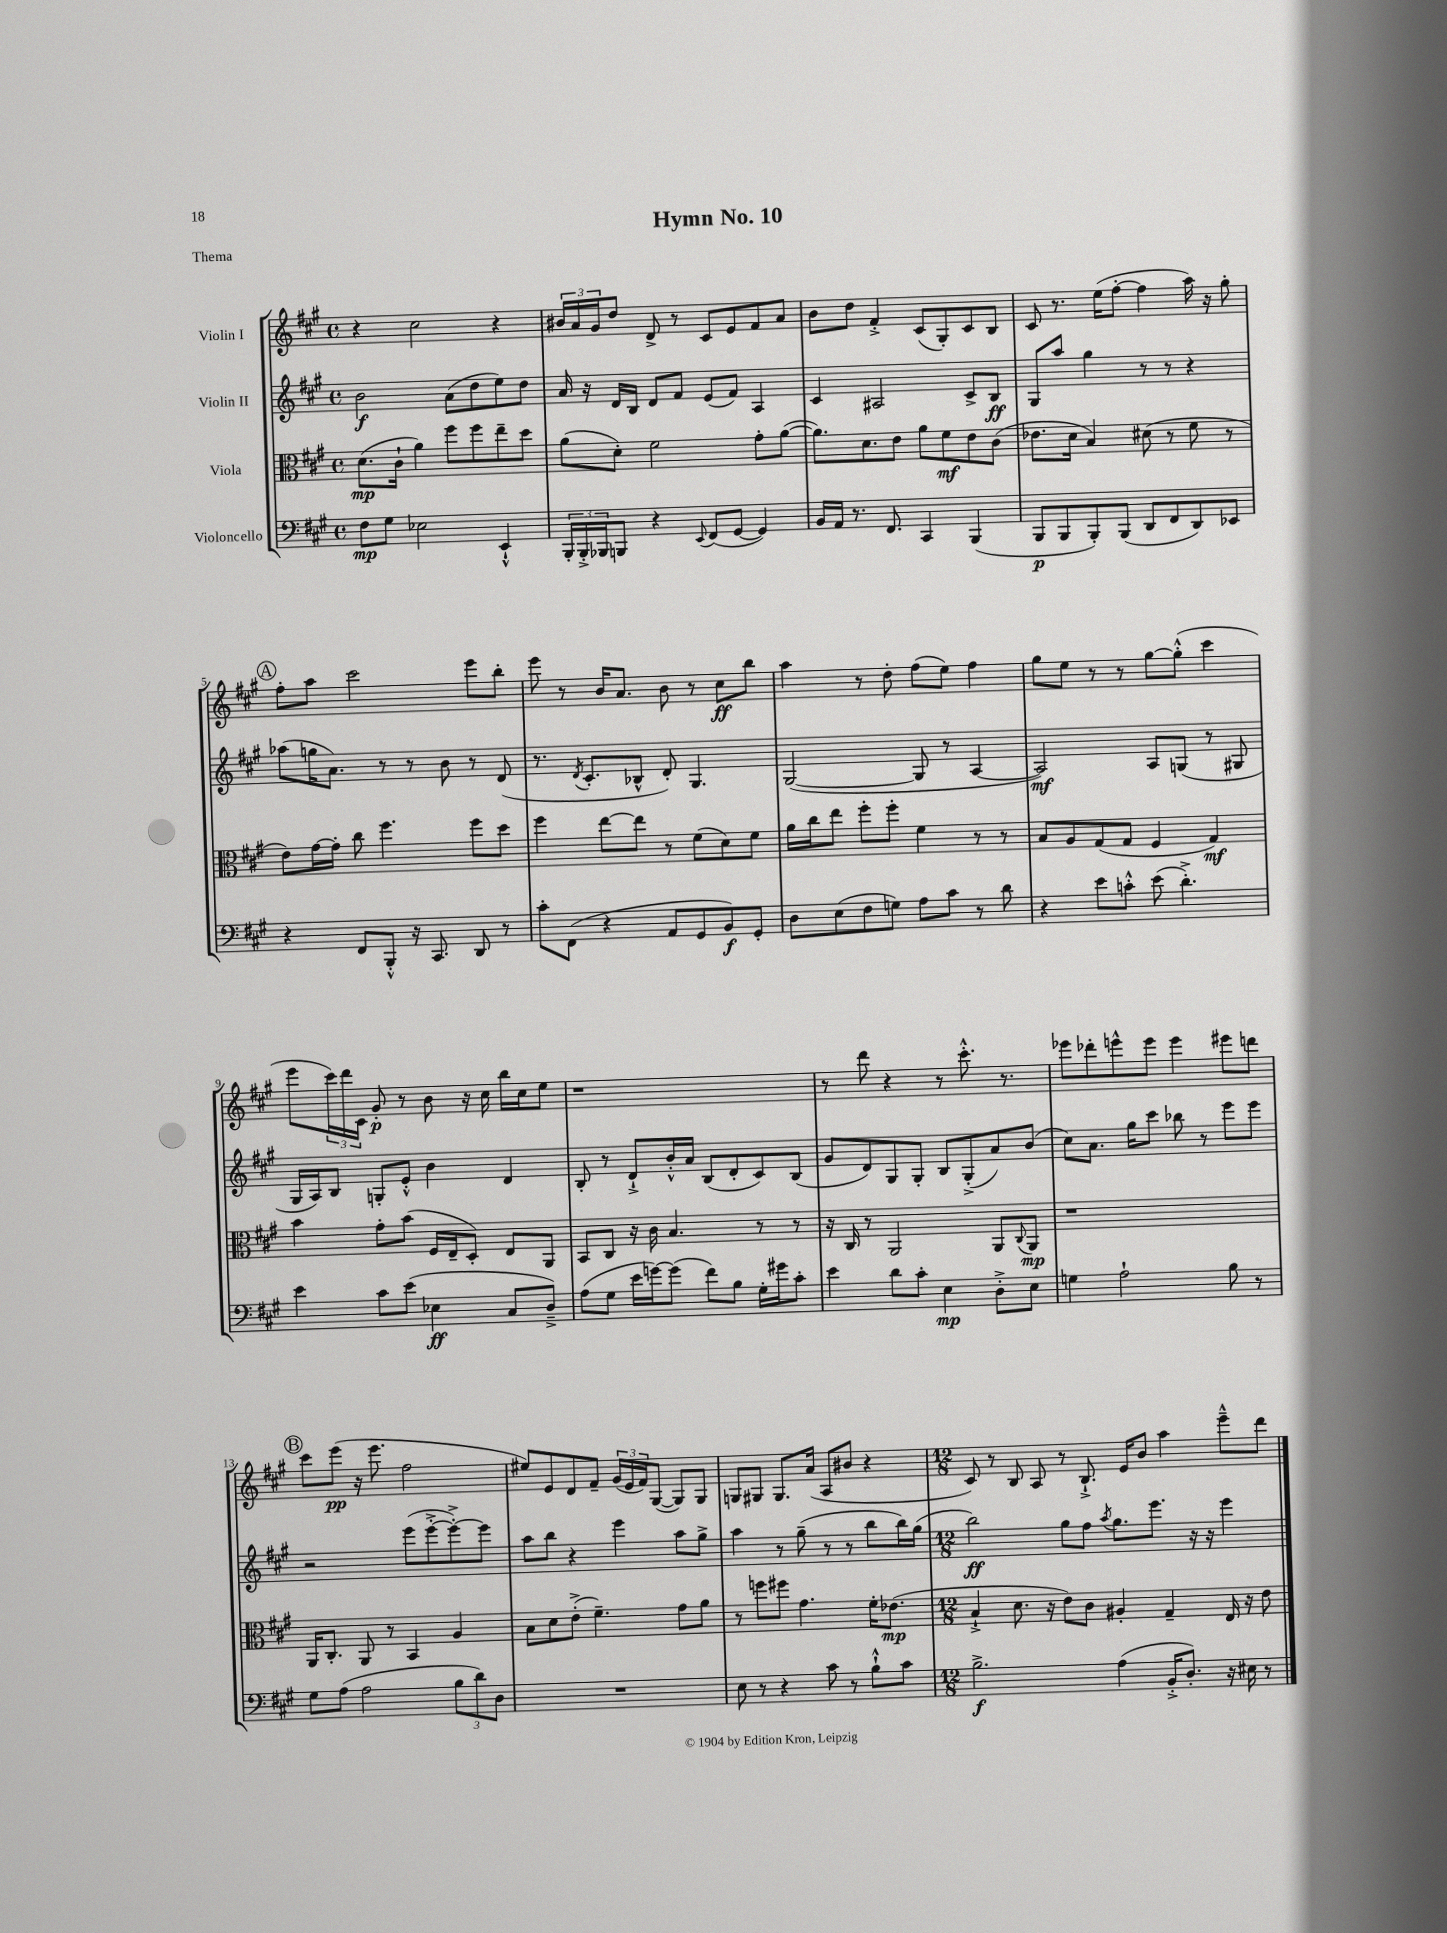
\header { title = "Hymn No. 10" piece = "Thema" }
<<
\new StaffGroup <<
\new Staff = "s0" \with { instrumentName = "Violin I" } {
    \clef treble \key a \major \defaultTimeSignature \time 4/4
    r4 cis''2 r4 |
    \tuplet 3/2 { bis'16 a'16 gis'16 } d''8 d'8-> r8 cis'8 e'8 fis'8 a'8 |
    b'8 d''8 fis'4-.-> cis'8( gis8-.) cis'8 b8 |
    cis'8 r8. e''16( fis''8~-. fis''4 a''16) r16 gis''8-. |
    \mark \markup { \circle "A" } fis''8-. a''8 cis'''2 e'''8 b''8-. |
    e'''8 r8 b'16 a'8. b'8 r8 cis''8\ff b''8 |
    a''4 r8 d''8-. fis''8( e''8) fis''4 |
    gis''8 e''8 r8 r8 gis''8~ gis''8-.-^( cis'''4 |
    e'''8 \tuplet 3/2 { cis'''16) d'''16 cis'16 } gis'8-.\p r8 b'8 r16 cis''16 b''16 cis''16 e''8 |
    r1 |
    r8 d'''8 r4 r8 cis'''8.-.-^ r8. |
    ees'''8 des'''8-. e'''8-^ e'''8 e'''4 eis'''8 d'''8 |
    \mark \markup { \circle "B" } cis'''8 e'''8\pp( r16 e'''8. fis''2 |
    eis''8) e'8 d'8 fis'8-- \tuplet 3/2 { gis'16( e'16 fis'16) } gis8~( gis8) gis8 |
    g8 gis8 gis8. a'16( a8 bis'8 r4 |
    \numericTimeSignature \time 12/8 cis'8) r8 b8 a8 r8 b8.-!-> e'16 b'8 a''4 e'''8---^ d'''8 \bar "|." |
}
\new Staff = "s1" \with { instrumentName = "Violin II" } {
    \clef treble \key a \major \defaultTimeSignature \time 4/4
    b'2\f a'8( d''8 e''8) d''8 |
    a'16 r16 d'16 b16 d'8 fis'8 e'8( fis'8) a4 |
    cis'4 ais2 cis'8-> b8\ff |
    gis8 a''8 gis''4 r8 r8 r4 |
    \mark \markup { \circle "A" } aes''8( g''16 a'8.) r8 r8 b'8 r8 d'8( |
    r8. \acciaccatura { d'8 } cis'8.-. bes8-^ d'8-.) gis4. |
    gis2~( gis8 r8 a4~ |
    a2\mf) a8 g8( r8 gis8 |
    gis16 a16) b8 g8-. e'8-.-^ b'4 d'4 |
    b8-. r8 d'8-!-> b'16-.-^ a'16 b8( d'8-. cis'8) b8( |
    gis'8 d'8) gis8 gis8-. b8 gis8-.->( a'8) b'8( |
    cis''8) a'8. gis''16 cis'''8 bes''8 r8 e'''8 e'''8 |
    \mark \markup { \circle "B" } r2 e'''8( e'''8~-.-> e'''8~-.->) e'''8 |
    a''8 b''8 r4 e'''4 a''8 gis''8-> |
    a''4 r8 gis''8--( r8 r8 b''8 b''16) gis''16( |
    \numericTimeSignature \time 12/8 b''2\ff) gis''8 fis''8 \acciaccatura { a''8 } gis''8. e'''8. r16 r16 e'''4 \bar "|." |
}
\new Staff = "s2" \with { instrumentName = "Viola" } {
    \clef alto \key a \major \defaultTimeSignature \time 4/4
    d'8.\mp( cis'16-! a'4) fis''8 fis''8 e''8-- d''8 |
    a'8( d'8-.) fis'2 gis'8-. a'8~( |
    a'8.) d'8. e'8 a'8 fis'8\mf e'8 cis'8( |
    ees'8. d'16 b4) dis'8( r8 fis'8 r8 |
    \mark \markup { \circle "A" } e'8) gis'16~ gis'16-. cis''8 fis''4. fis''8 d''8 |
    fis''4 e''8~ e''8 r8 fis'8( d'8) fis'8 |
    a'16 cis''16 e''8 fis''8-. fis''8-. fis'4 r8 r8 |
    b8 a8 gis8( gis8 fis4 gis4\mf) |
    b'4 gis'8-. b'8( fis16 e16-- d8-.) e8 a,8 |
    b,8 cis8 r16 cis'16 b4. r8 r8 |
    r16 cis16 r8 a,2 a,8 \appoggiatura { cis8 } a,8\mp |
    r1 |
    \mark \markup { \circle "B" } a,16 cis8.-. a,8 r8 b,4 a4 |
    b8 d'8 e'8-.->( fis'4.--) gis'8 a'8 |
    r8 f''8 fis''8 gis'4. fis'16-. ees'8.\mp( |
    \numericTimeSignature \time 12/8 b4-!-> d'8. r16 e'8) cis'8 ais4-. gis4-- e16 r16 e'8 \bar "|." |
}
\new Staff = "s3" \with { instrumentName = "Violoncello" } {
    \clef bass \key a \major \defaultTimeSignature \time 4/4
    fis8\mp gis8 ees2 e,4-!-^ |
    \tuplet 3/2 { b,,16-. b,,16-.-> bes,,16 } b,,8 r4 \appoggiatura { e,8 } fis,8( gis,8~ gis,4) |
    b,16 a,16 r8. fis,8. cis,4 b,,4( |
    b,,8\p b,,8 b,,8-.) b,,8( d,8 fis,8 d,8) ees,8 |
    \mark \markup { \circle "A" } r4 fis,8 b,,8-.-^ r16 cis,8. d,8 r8 |
    cis'8-. fis,8( r4 a,8 gis,8 b,8\f) gis,8-. |
    d8 e8( fis8 g8) a8 cis'8 r8 d'8 |
    r4 e'8 c'8-.-^ e'8( d'4.-.->) |
    e'4 cis'8 e'8( ees4\ff cis8 d8--->) |
    a8( gis8 e'16 g'16~) g'8( fis'8) b8 gis16-. gis'16 cis'8-. |
    e'4 d'8 cis'8-. e4\mp d8-.-> e8 |
    g4 a2-! b8 r8 |
    \mark \markup { \circle "B" } gis8 a8( a2 \tuplet 3/2 { b8 d'8) d8 } |
    R1 |
    e8 r8 r4 cis'8 r8 b8-!-^ cis'8 |
    \numericTimeSignature \time 12/8 b2.->\f a4( b,16-.-> d8.-.) r16 eis16 r8 \bar "|." |
}
>>
>>
